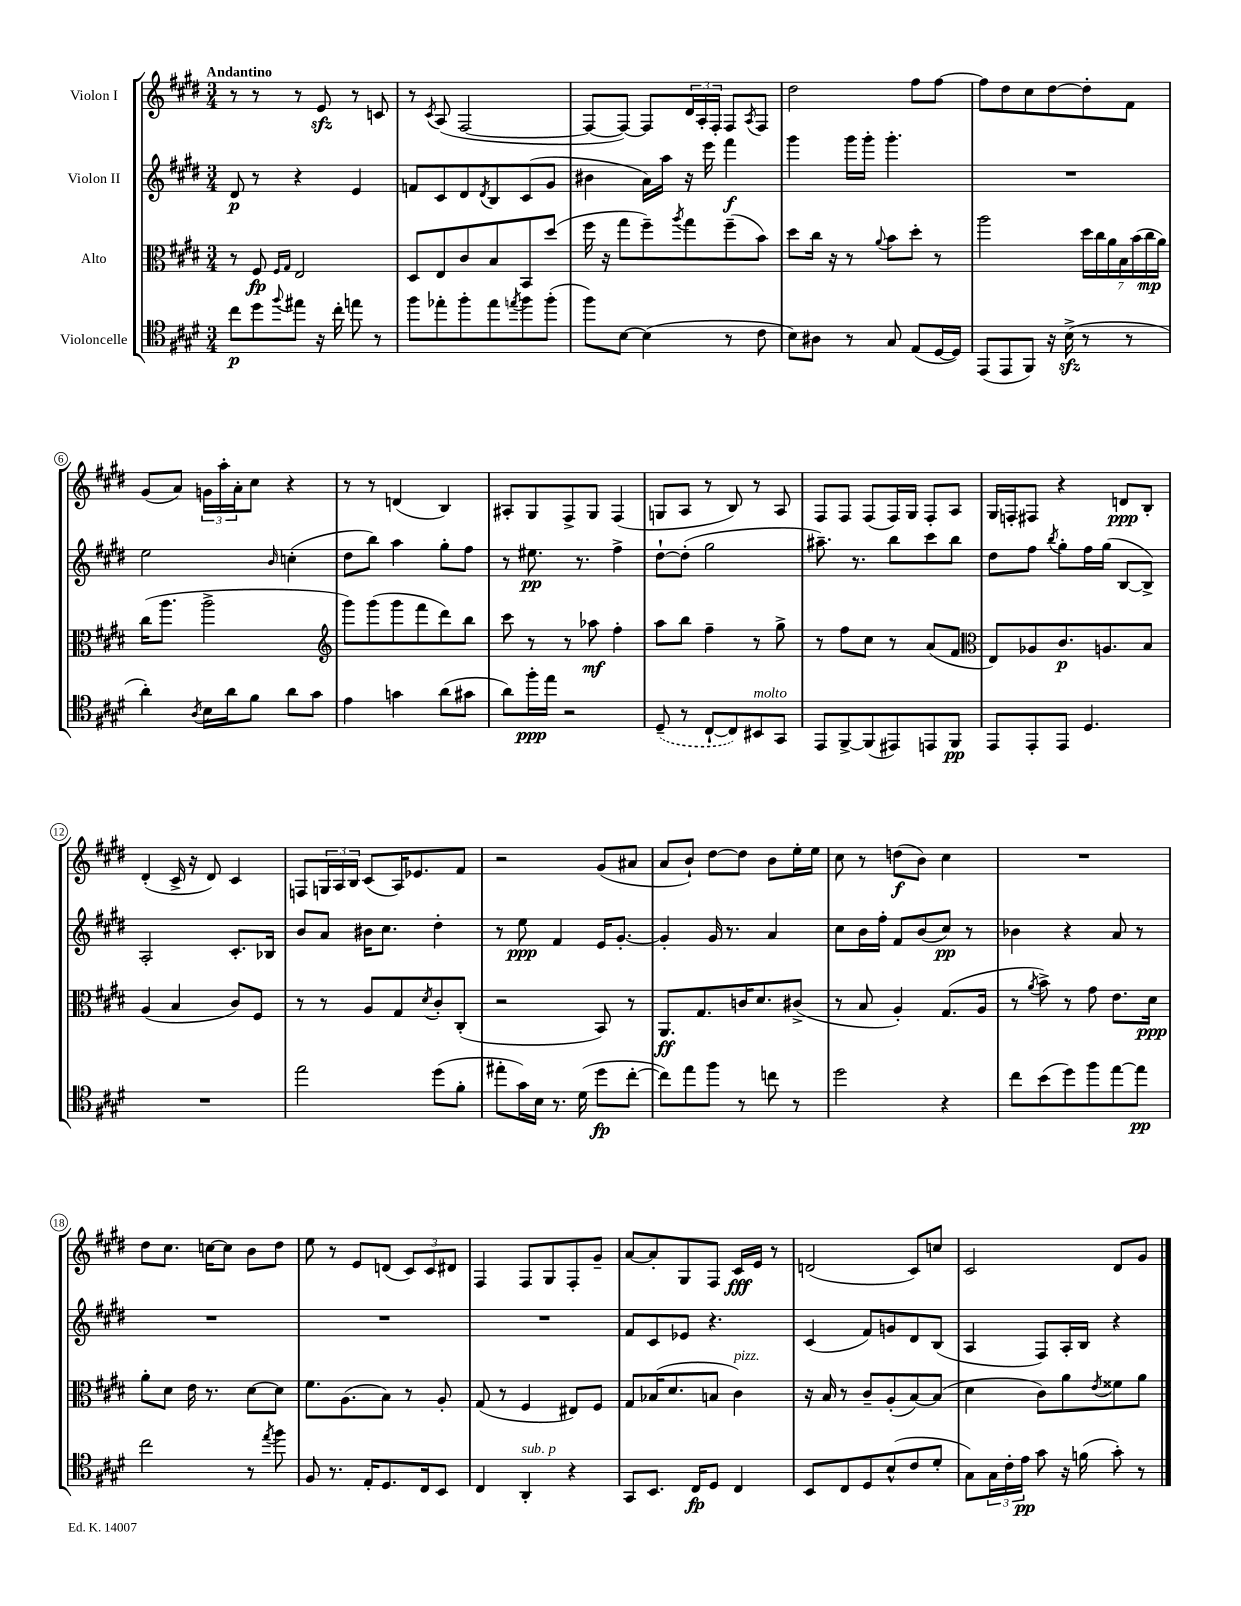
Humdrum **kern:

**kern	**dynam	**kern	**dynam	**kern	**dynam	**kern	**dynam
*part4	*part4	*part3	*part3	*part2	*part2	*part1	*part1
*staff4	*staff4	*staff3	*staff3	*staff2	*staff2	*staff1	*staff1
*I"Violoncelle	*	*I"Alto	*	*I"Violon II	*	*I"Violon I	*
*clefC4	*	*clefC3	*	*clefG2	*	*clefG2	*
*k[f#c#g#d#]	*	*k[f#c#g#d#]	*	*k[f#c#g#d#]	*	*k[f#c#g#d#]	*
*M3/4	*	*M3/4	*	*M3/4	*	*M3/4	*
=1	=1	=1	=1	=1	=1	=1	=1
!	!	!	!	!	!	!LO:TX:a:B:t=Andantino	!
8cc#\L	p	8r	.	8d#/	p	8r	.
8dd#\	.	8F#/	fp	8r	.	8r	.
.	.	16qqF#/LL	.	.	.	.	.
8qqff#/	.	16qqG#/JJ	.	.	.	.	.
8ee#X\J	.	2E/	.	4r	.	8r	.
16r	.	.	.	.	.	8ezz/	.
16cc#'\	.	.	.	.	.	.	.
8een\	.	.	.	4e/	.	8r	.
8r	.	.	.	.	.	8cn/	.
=2	=2	=2	=2	=2	=2	=2	=2
8ff#\L	.	8D#/L	.	8fn/L	.	8r	.
.	.	.	.	.	.	8qc#/	.
8ee-X'\	.	8E/	.	8c#/	.	(8A/	.
8ff#'\	.	8c#/	.	8d#/	.	[2F#/	.
.	.	.	.	8qd#/	.	.	.
8ee-\	.	8B/	.	8B/	.	.	.
8qeen/	.	.	.	.	.	.	.
8ff#\	.	8BB/	.	(8c#/	.	.	.
(8ff#'\J	.	(8dd#/J	.	8g#/J	.	.	.
=3	=3	=3	=3	=3	=3	=3	=3
8ff#\L)	.	16ff#\	.	4b#X\	.	8F#/L_	.
.	.	16r	.	.	.	.	.
[8B\J	.	8gg#\L	.	.	.	8F#/J_)	.
(4B\]	.	8ff#~\)	.	16a\LL)	.	8F#/L]	.
.	.	.	.	16aa\JJ	.	.	.
.	.	8qaa/	.	.	.	.	.
.	.	8gg#\	.	16r	.	24d#/L	.
.	.	.	.	.	.	24A'/	.
.	.	.	.	16eee\	.	.	.
.	.	.	.	.	.	24F#'/JJ	.
8r	.	(8ff#~\	.	4fff#\	f	8F#/L	.
.	.	.	.	.	.	8qA/	.
8c#\	.	8b\J)	.	.	.	8F#/J	.
=4	=4	=4	=4	=4	=4	=4	=4
8B\L)	.	8dd#\L	.	4ggg#\	.	2dd#\	.
8A#X\J	.	16cc#\Jk	.	.	.	.	.
.	.	16r	.	.	.	.	.
8r	.	8r	.	16ggg#\LL	.	.	.
.	.	.	.	16ggg#'\JJ	.	.	.
.	.	8qqa/	.	.	.	.	.
8G#/	.	8b\L	.	4.ggg#'\	.	.	.
(8E/L	.	8dd#'\J	.	.	.	8ff#\L	.
[16D#/L	.	8r	.	.	.	[8ff#\J	.
16D#/JJ])	.	.	.	.	.	.	.
=5	=5	=5	=5	=5	=5	=5	=5
(8EE/L	.	2aa\	.	2.r	.	8ff#\L]	.
8EE/	.	.	.	.	.	8dd#\	.
8FF#/J)	.	.	.	.	.	8cc#\	.
16r	.	.	.	.	.	[8dd#\	.
(16Bzz^\	.	.	.	.	.	.	.
8r	.	28dd#\LL	.	.	.	8dd#'\]	.
.	.	28cc#\	.	.	.	.	.
.	.	28a\	.	.	.	.	.
.	.	28B\	.	.	.	.	.
8r	.	.	.	.	.	8f#\J	.
.	.	(28b\	.	.	.	.	.
.	.	28cc#\	mp	.	.	.	.
.	.	28a\JJ)	.	.	.	.	.
!!LO:LB:g=z
=6	=6	=6	=6	=6	=6	=6	=6
4a'\)	.	(16cc#\KL	.	2ee\	.	(8g#/L	.
.	.	8.aa\J	.	.	.	.	.
.	.	.	.	.	.	8a/J)	.
8qA/	.	.	.	.	.	.	.
16B\LL	.	2aa^\	.	.	.	24gn\LL	.
.	.	.	.	.	.	24aa'\	.
16a\J	.	.	.	.	.	.	.
.	.	.	.	.	.	24a'\J	.
8f#\J	.	.	.	.	.	8cc#\J	.
.	.	.	.	16qqb/	.	.	.
8a\L	.	.	.	(4ccn'\	.	4r	.
8g#\J	.	.	.	.	.	.	.
=7	=7	=7	=7	=7	=7	=7	=7
*	*	*clefG2	*	*	*	*	*
4e\	.	8ggg#\L)	.	8dd#\L	.	8r	.
.	.	(8ggg#\	.	8bb\J)	.	8r	.
4gn\	.	8ggg#\	.	4aa\	.	(4dn/	.
.	.	8fff#\	.	.	.	.	.
(8a\L	.	8ddd#\)	.	8gg#'\L	.	4B/)	.
8g#X\J	.	8bb\J	.	8ff#\J	.	.	.
=8	=8	=8	=8	=8	=8	=8	=8
8a\L)	.	8ccc#\	.	8r	.	8A#X'/L	.
16ff#'\L	ppp	8r	.	8.ee#X\	pp	8G#/	.
16ee\JJ	.	.	.	.	.	.	.
2r	.	8r	.	.	.	8F#^/	.
.	.	.	.	8.r	.	.	.
.	.	8aa-X\	mf	.	.	8G#/J	.
.	.	4ff#'\	.	4ff#^\	.	(4F#/	.
=9	=9	=9	=9	=9	=9	=9	=9
(8D#~/	.	8aa\L	.	[8dd#`\L	.	8Gn/L	.
8r	.	8bb\J	.	(8dd#'\J]	.	8A/J	.
[8C#`/L	.	4ff#~\	.	2gg#\	.	8r	.
8C#/])	.	.	.	.	.	8B/)	.
!LO:TX:a:i:t=molto	!	!	!	!	!	!	!
8BB#X/	.	8r	.	.	.	8r	.
8GG#/J	.	8gg#^\	.	.	.	8A/	.
=10	=10	=10	=10	=10	=10	=10	=10
8EE/L	.	8r	.	8.aa#X~\)	.	8F#/L	.
[8FF#^/	.	8ff#\L	.	.	.	8F#/J	.
.	.	.	.	8.r	.	.	.
(8FF#/]	.	8cc#\J	.	.	.	(8F#/L	.
8EE#X/)	.	8r	.	8bb\L	.	16F#/L)	.
.	.	.	.	.	.	16G#/JJ	.
8EEn/	.	(8a/L	.	8ccc#\	.	8F#'/L	.
8FF#/J	pp	8f#/J	.	8bb\J	.	8A/J	.
=11	=11	=11	=11	=11	=11	=11	=11
*	*	*clefC3	*	*	*	*	*
8EE/L	.	8E/L)	.	8dd#\L	.	16G#/LL	.
.	.	.	.	.	.	16Fn'/J	.
8EE'/	.	8A-X/	.	8ff#\J	.	8F#X/J	.
.	.	.	.	8qbb/	.	.	.
8EE/J	.	8.c#/	p	8gg#'\L	.	4r	.
4.D#/	.	.	.	16ff#\L	.	.	.
.	.	8.An/	.	(16gg#\JJ	.	.	.
.	.	.	.	[8B/L	.	8dn/L	ppp
.	.	8B/J	.	8B^/J])	.	8B'/J	.
!!LO:LB:g=z
=12	=12	=12	=12	=12	=12	=12	=12
2.r	.	(4A/	.	2A'/	.	(4d#'/	.
.	.	4B/	.	.	.	16c#^/	.
.	.	.	.	.	.	16r	.
.	.	.	.	.	.	8d#/)	.
.	.	8c#/L)	.	8.c#'/L	.	4c#/	.
.	.	8F#/J	.	.	.	.	.
.	.	.	.	16B-X/Jk	.	.	.
=13	=13	=13	=13	=13	=13	=13	=13
2ee\	.	8r	.	8b/L	.	8Fn/L	.
.	.	8r	.	8a/J	.	24Gn/L	.
.	.	.	.	.	.	24A/	.
.	.	.	.	.	.	24B/JJ	.
.	.	8A/L	.	16b#X\KL	.	(8c#/L	.
.	.	.	.	8.cc#\J	.	.	.
.	.	8G#/	.	.	.	16A/K)	.
.	.	.	.	.	.	8.e-X/	.
.	.	8qd#/	.	.	.	.	.
(8dd#\L	.	8c#'/	.	4dd#'\	.	.	.
8f#'\J	.	(8C#'/J	.	.	.	8f#/J	.
=14	=14	=14	=14	=14	=14	=14	=14
8ee#X'\L	.	2r	.	8r	.	2r	.
16g#\L)	.	.	.	8ee\	ppp	.	.
16B\JJ	.	.	.	.	.	.	.
8.r	.	.	.	4f#/	.	.	.
(16d#\	.	.	.	.	.	.	.
8dd#\L	fp	8BB/)	.	16e/KL	.	(8g#/L	.
.	.	.	.	[8.g#'/J	.	.	.
[8cc#'\J	.	8r	.	.	.	8a#X/J	.
=15	=15	=15	=15	=15	=15	=15	=15
8cc#\L])	.	8.AA/L	ff	4g#'/]	.	8a/L	.
8ee\	.	.	.	.	.	8b`/J)	.
.	.	8.G#/	.	.	.	.	.
8ff#\J	.	.	.	16g#/	.	[8dd#\L	.
.	.	.	.	8.r	.	.	.
8r	.	16cn/K	.	.	.	8dd#\J]	.
.	.	8.d#/	.	.	.	.	.
8ccn\	.	.	.	4a/	.	8b\L	.
8r	.	(8c#X^/J	.	.	.	16ee'\L	.
.	.	.	.	.	.	16ee\JJ	.
=16	=16	=16	=16	=16	=16	=16	=16
2dd#\	.	8r	.	8cc#\L	.	8cc#\	.
.	.	8B/	.	16b\L	.	8r	.
.	.	.	.	16ff#'\JJ	.	.	.
.	.	4A'/)	.	8f#/L	.	(8ddn\L	f
.	.	.	.	(8b/	.	8b\J)	.
4r	.	(8.G#/L	.	8cc#/J)	pp	4cc#\	.
.	.	.	.	8r	.	.	.
.	.	16A/Jk	.	.	.	.	.
=17	=17	=17	=17	=17	=17	=17	=17
8cc#\L	.	8r	.	4b-X\	.	2.r	.
.	.	8qa/	.	.	.	.	.
(8b\	.	8b^\)	.	.	.	.	.
8dd#\)	.	8r	.	4r	.	.	.
8ff#\	.	8g#\	.	.	.	.	.
[8ee\	.	8.e\L	.	8a/	.	.	.
8ee\J]	pp	.	.	8r	.	.	.
.	.	16d#\Jk	ppp	.	.	.	.
!!LO:LB:g=z
=18	=18	=18	=18	=18	=18	=18	=18
2cc#\	.	8a'\L	.	2.r	.	8dd#\L	.
.	.	8d#\J	.	.	.	8.cc#\J	.
.	.	16e\	.	.	.	.	.
.	.	8.r	.	.	.	[16ccn\KL	.
.	.	.	.	.	.	8cc\J]	.
8r	.	[8d#\L	.	.	.	8b\L	.
8qee/	.	.	.	.	.	.	.
8ff#\	.	8d#\J]	.	.	.	8dd#\J	.
=19	=19	=19	=19	=19	=19	=19	=19
8F#/	.	8.f#\L	.	2.r	.	8ee\	.
8.r	.	.	.	.	.	8r	.
.	.	(8.A\	.	.	.	.	.
.	.	.	.	.	.	8e/L	.
16E'/KL	.	.	.	.	.	.	.
8.D#/	.	8B\J)	.	.	.	(8dn/J	.
.	.	8r	.	.	.	12c#/L)	.
16C#/k	.	.	.	.	.	.	.
.	.	.	.	.	.	12c#/	.
8BB/J	.	8A'/	.	.	.	.	.
.	.	.	.	.	.	12d#X/J	.
=20	=20	=20	=20	=20	=20	=20	=20
4C#/	.	(8G#/	.	2.r	.	4F#/	.
.	.	8r	.	.	.	.	.
!LO:TX:a:i:t=sub. p	!	!	!	!	!	!	!
4AA'/	.	4F#/	.	.	.	8F#/L	.
.	.	.	.	.	.	8G#/	.
4r	.	8E#X/L)	.	.	.	8F#'/	.
.	.	8F#/J	.	.	.	8g#~/J	.
=21	=21	=21	=21	=21	=21	=21	=21
8GG#/L	.	8G#/L	.	8f#/L	.	[8a/L	.
8.BB/J	.	(16B-X/K	.	8c#/	.	8a'/]	.
.	.	8.d#/	.	.	.	.	.
.	.	.	.	8e-X/J	.	8G#/	.
16C#/KL	fp	.	.	.	.	.	.
8D#/J	.	8Bn/J	.	4.r	.	8F#/J	.
!	!	!LO:TX:a:i:t=pizz.	!	!	!	!	!
4C#/	.	4c#\)	.	.	.	16c#/LL	fff
.	.	.	.	.	.	16e/JJ	.
.	.	.	.	.	.	8r	.
=22	=22	=22	=22	=22	=22	=22	=22
8BB/L	.	16r	.	(4c#/	.	(2dn/	.
.	.	16B/	.	.	.	.	.
8C#/	.	8r	.	.	.	.	.
8D#/	.	8c#~/L	.	8f#/L)	.	.	.
(8B^^/	.	(8A'/	.	8gn/	.	.	.
8c#/	.	[8B/)	.	8d#/	.	8c#/L)	.
8d#'/J	.	(8B/J]	.	(8B/J	.	8ccn/J	.
=23	=23	=23	=23	=23	=23	=23	=23
8G#\L)	.	4d#\	.	4A/	.	2c#/	.
24G#\L	.	.	.	.	.	.	.
24c#'\	.	.	.	.	.	.	.
24e\JJ	pp	.	.	.	.	.	.
8g#\	.	8c#\L)	.	8F#/L)	.	.	.
16r	.	8a\	.	16A'/L	.	.	.
(16fn\	.	.	.	16B/JJ	.	.	.
.	.	8qe/	.	.	.	.	.
8g#'\)	.	8f##X\	.	4r	.	8d#/L	.
8r	.	8a\J	.	.	.	8g#/J	.
==	==	==	==	==	==	==	==
*-	*-	*-	*-	*-	*-	*-	*-
